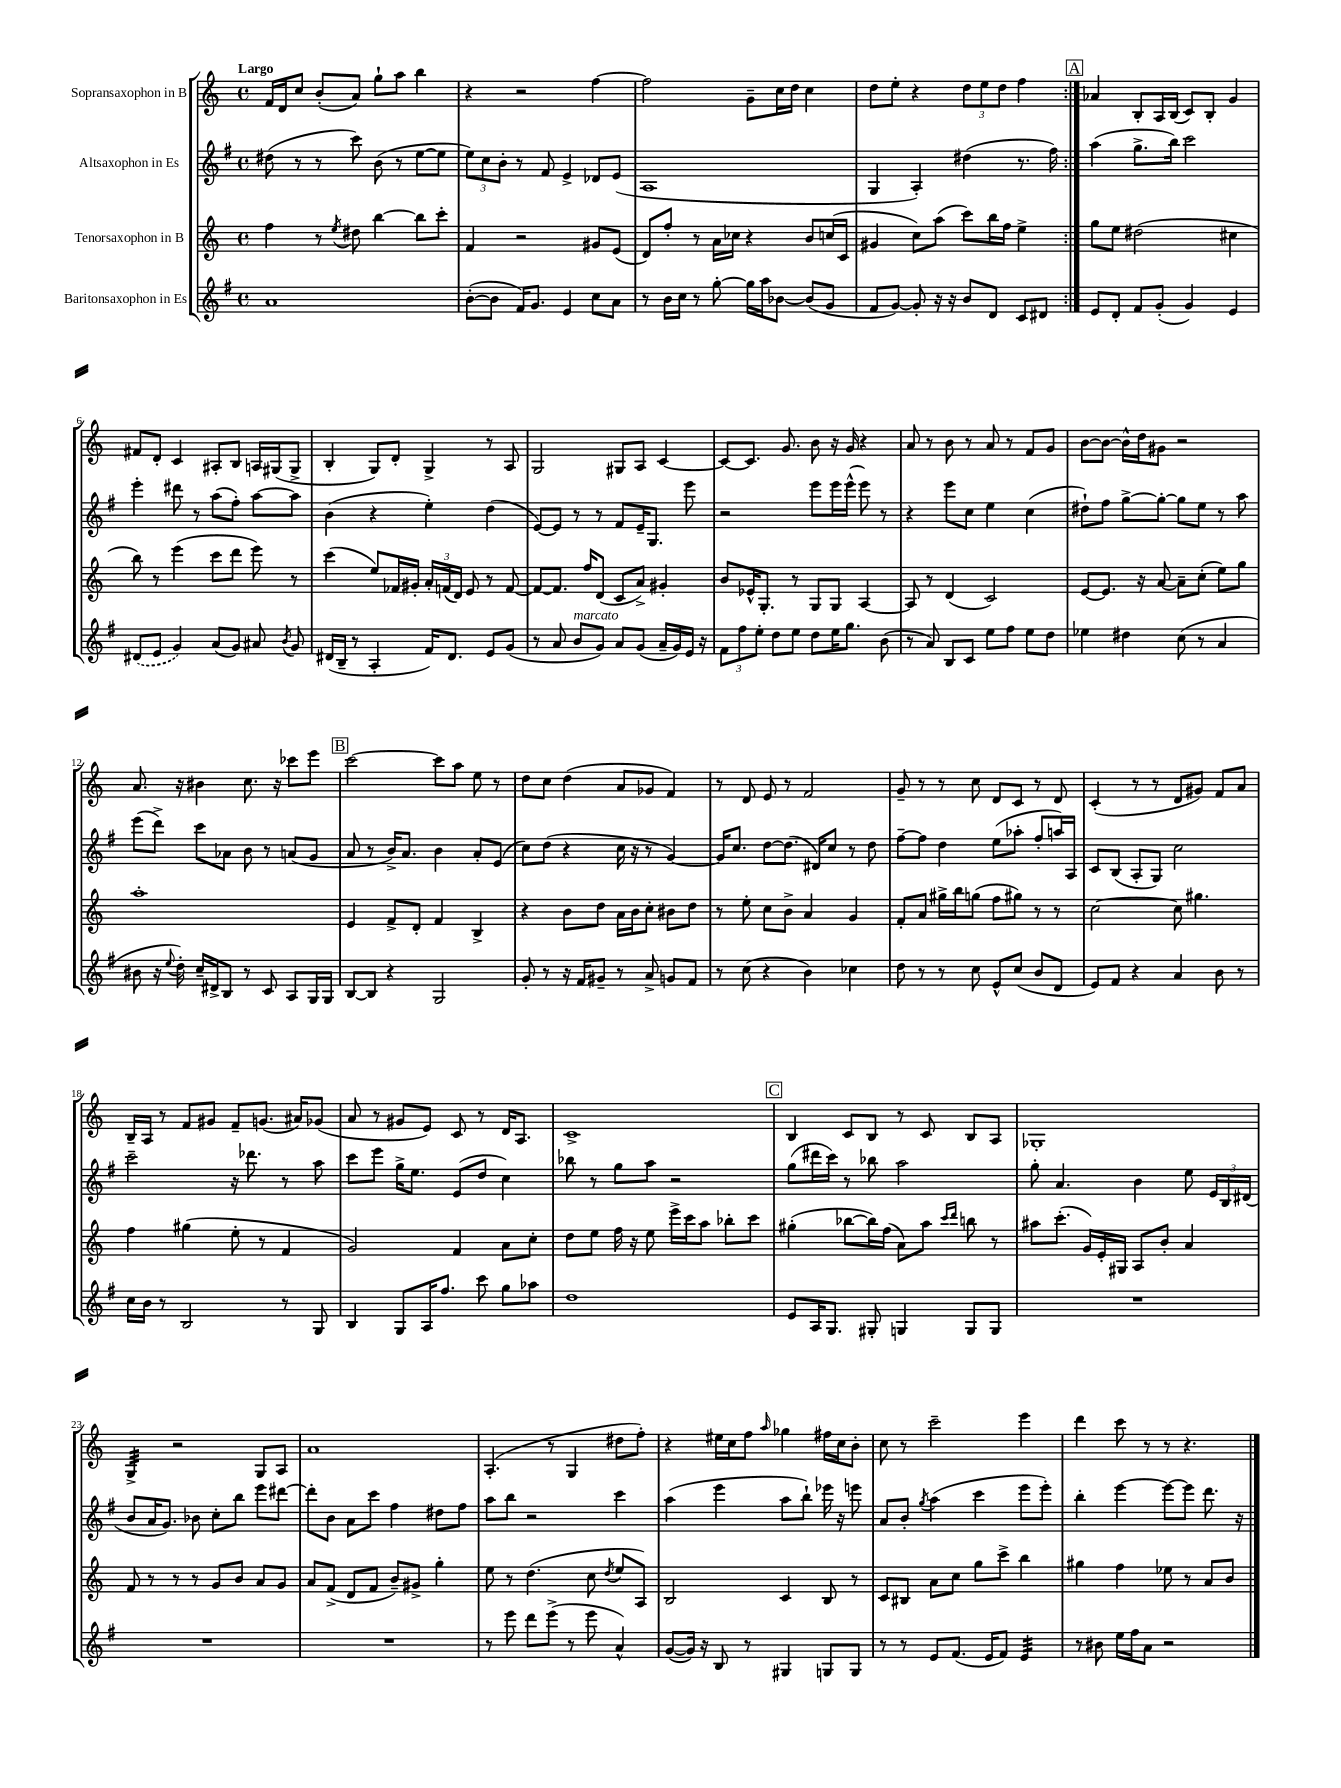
<<
\new StaffGroup <<
\new Staff = "s0" \with { instrumentName = "Sopransaxophon in B" } {
    \clef treble \key c \major \defaultTimeSignature \time 4/4 \tempo "Largo"
    \autoBeamOff \repeat volta 2 { f'16[ d'16 c''8] b'8[-.( a'8]) g''8[-! a''8] b''4 |
    r4 r2 f''4~ |
    f''2 g'8[-- c''16 d''16] c''4 |
    d''8[ e''8]-. r4 \tuplet 3/2 { d''8[ e''8 d''8] } f''4 | }
    \mark \markup { \box "A" } aes'4 b8[-. a16 b16]( c'8[) b8]-. g'4 |
    fis'8[ d'8]-. c'4 ais8[-. b8] a16[ gis16( gis8]-> |
    b4-. g8[) d'8]-. g4-> r8 a8 |
    g2 gis8[ a8] c'4~ |
    c'8[~ c'8.] g'8. b'8 r16 g'16 r4 |
    a'8 r8 b'8 r8 a'8 r8 f'8[ g'8] |
    b'8[~ b'8]~ b'16[-^ d''16 gis'8] r2 |
    a'8. r16 bis'4 c''8. r16 ces'''8[ e'''8] |
    \mark \markup { \box "B" } c'''2~ c'''8[ a''8] e''8 r8 |
    d''8[ c''8] d''4( a'8[ ges'8] f'4) |
    r8 d'8 e'8 r8 f'2 |
    g'8-- r8 r8 c''8 d'8[ c'8] r8 d'8 |
    c'4-.( r8 r8 d'8[ gis'8]) f'8[ a'8] |
    b16[-- a16] r8 f'8[ gis'8] f'8[-- g'8.]( ais'16[) ges'8]( |
    a'8 r8 gis'8[ e'8]) c'8 r8 d'16[ a8.] |
    c'1-> |
    \mark \markup { \box "C" } b4 c'8[ b8] r8 c'8 b8[ a8] |
    ges1-. |
    g4:32-> r2 g8[ a8] |
    a'1 |
    a4.-.( r8 g4 dis''8[ f''8]-.) |
    r4 eis''16[ c''16 f''8] \grace { a''16 } ges''4 fis''16[ c''16 b'8]-. |
    c''8 r8 c'''2-- e'''4 |
    d'''4 c'''8 r8 r8 r4. \bar "|." |
}
\new Staff = "s1" \with { instrumentName = "Altsaxophon in Es" } {
    \clef treble \key g \major \defaultTimeSignature \time 4/4
    \autoBeamOff \repeat volta 2 { dis''8( r8 r8 c'''8) b'8( r8 e''8[~ e''8] |
    \tuplet 3/2 { e''8[) c''8 b'8]-. } r8 fis'8 e'4-> des'8[ e'8]( |
    a1 |
    g4 a4-.) dis''4( r8. fis''16) | }
    \mark \markup { \box "A" } a''4( g''8.[-> b''16]) c'''2 |
    e'''4-. dis'''8 r8 a''8[( fis''8]-.) a''8[~ a''8] |
    b'4( r4 e''4-.) d''4( |
    e'8[~) e'8] r8 r8 fis'8[ e'16-- g8.] e'''8 |
    r2 e'''8[ e'''16 e'''16]-^( e'''8) r8 |
    r4 e'''8[ c''8] e''4 c''4( |
    dis''8[-!) fis''8] g''8[~-> g''8]~-. g''8[ e''8] r8 a''8 |
    e'''8[( d'''8]->) c'''8[ aes'8] b'8 r8 a'8[( g'8] |
    \mark \markup { \box "B" } a'8 r8 b'16[->) a'8.] b'4 a'8[-. e'8]( |
    c''8[) d''8]( r4 c''16 r16 r8 g'4~) |
    g'16[ c''8.] d''8[~ d''8.]( dis'16[) c''8] r8 d''8 |
    fis''8[~-- fis''8] d''4 e''8[( aes''8]-. fis''8[-. a''16) a16] |
    c'8[ b8]( a8[-. g8]) c''2 |
    c'''2-- r16 des'''8. r8 a''8 |
    c'''8[ e'''8] g''16[-> e''8.] e'8[( d''8] c''4) |
    bes''8 r8 g''8[ a''8] r2 |
    \mark \markup { \box "C" } g''8[( dis'''16 c'''16]) r8 bes''8 a''2 |
    g''8-. a'4. b'4 e''8 \tuplet 3/2 { e'16[ b16 dis'16]( } |
    b'8[ a'16 g'8.]) bes'8 c''8[-. b''8] e'''8[ dis'''8]~ |
    dis'''8[-. b'8] a'8[ c'''8] fis''4 dis''8[ fis''8] |
    a''8[ b''8] r2 c'''4 |
    a''4( e'''4 a''8[ b''8]-!) ees'''16 r16 e'''8 |
    a'8[ b'8]-. \acciaccatura { g''8 } a''4( c'''4 e'''8[ e'''8]-.) |
    b''4-. e'''4~ e'''8[~ e'''8] d'''8. r16 \bar "|." |
}
\new Staff = "s2" \with { instrumentName = "Tenorsaxophon in B" } {
    \clef treble \key c \major \defaultTimeSignature \time 4/4
    \autoBeamOff \repeat volta 2 { f''4 r8 \acciaccatura { e''8 } dis''8 b''4~ b''8[ c'''8]-. |
    f'4 r2 gis'8[ e'8]( |
    d'8[) f''8]-. r8 a'16[ ces''16] r4 b'8[ c''16( c'16] |
    gis'4 c''8[) a''8]( c'''8[) b''16 f''16] e''4-> | }
    \mark \markup { \box "A" } g''8[ e''8] dis''2( cis''4 |
    b''8) r8 e'''4( c'''8[ d'''8] e'''8) r8 |
    c'''4( e''8[) fes'16 gis'16]-. \tuplet 3/2 { a'16[-. f'16( d'16]) } e'8 r8 f'8~ |
    f'8[~ f'8.] f''16[ d'8]( c'8[ a'8]->) gis'4-. |
    b'8[ ees'16-^ g8.]-. r8 g8[ g8] a4~ |
    a8 r8 d'4( c'2) |
    e'8[~ e'8.] r16 a'8~ a'8[-- c''8]-.( e''8[) g''8] |
    a''1-. |
    \mark \markup { \box "B" } e'4 f'8[-> d'8]-. f'4 b4-> |
    r4 b'8[ d''8] a'16[ b'16 c''8]-. bis'8[ d''8] |
    r8 e''8-. c''8[ b'8]-> a'4 g'4 |
    f'8[-. a'8] gis''16[-> b''16 g''8]( f''8[ gis''8]) r8 r8 |
    c''2~ c''8 gis''4. |
    f''4 gis''4( e''8-. r8 f'4 |
    g'2) f'4 a'8[ c''8]-. |
    d''8[ e''8] f''16 r16 e''8 e'''16[-> c'''16 a''8] bes''8[-. c'''8] |
    \mark \markup { \box "C" } gis''4-.( bes''8[~ bes''16) f''16]( a'8[) a''8] \grace { c'''16[ d'''16] } b''8 r8 |
    ais''8[ c'''8.]-.( g'16[) e'16-. gis16] a8[ b'8]-. a'4 |
    f'8 r8 r8 r8 g'8[ b'8] a'8[ g'8] |
    a'8[ f'8]->( d'8[ f'8] b'8[--) gis'8]-> g''4-. |
    e''8 r8 d''4.( c''8 \acciaccatura { d''8 } e''8[ a8]) |
    b2 c'4 b8 r8 |
    c'8[ bis8] a'8[ c''8] g''8[ c'''8]-> b''4 |
    gis''4 f''4 ees''8 r8 a'8[ b'8] \bar "|." |
}
\new Staff = "s3" \with { instrumentName = "Baritonsaxophon in Es" } {
    \clef treble \key g \major \defaultTimeSignature \time 4/4
    \autoBeamOff \repeat volta 2 { a'1 |
    b'8[~-.( b'8] fis'16[) g'8.] e'4 c''8[ a'8] |
    r8 b'16[ c''16] r8 g''8~-. g''16[ a''16 bes'8]~ bes'8[( g'8] |
    fis'8[ g'8]~) g'8-. r16 r16 b'8[ d'8] c'8[ dis'8] | }
    \mark \markup { \box "A" } e'8[ d'8]-. fis'8[ g'8]-.( g'4) e'4 |
    \once \slurDashed dis'8[( e'8] g'4) a'8[( g'8]) ais'8 \acciaccatura { b'8 } g'8 |
    dis'16[( b16]-- r8 a4-. fis'16[) dis'8.] e'8[ g'8]( |
    r8 a'8 b'8[^\markup { \italic "marcato" } g'8]) a'8[ g'8]( a'16[-- g'16) e'16] r16 |
    \tuplet 3/2 { fis'8[ fis''8 e''8]-. } d''8[ e''8] d''8[ e''16 g''8.] b'8( |
    r8 a'8) b8[ c'8] e''8[ fis''8] e''8[ d''8] |
    ees''4 dis''4 c''8( r8 a'4 |
    bis'8 r16 \appoggiatura { e''8 } d''16-.) c''16[-- dis'16-> b8] r8 c'8 a8[ g16 g16] |
    \mark \markup { \box "B" } b8[~ b8] r4 g2 |
    g'8-. r8 r16 fis'16[ gis'8]-- r8 a'8-> g'8[ fis'8] |
    r8 c''8( r4 b'4) ces''4 |
    d''8 r8 r8 c''8 e'8[-^ c''8]( b'8[ d'8] |
    e'8[) fis'8] r4 a'4 b'8 r8 |
    c''16[ b'16] r8 b2 r8 g8 |
    b4 g8[ a16 fis''8.] c'''8 g''8[ aes''8] |
    d''1 |
    \mark \markup { \box "C" } e'8[ a16 g8.] gis8-. g4 g8[ g8] |
    R1 |
    R1 |
    R1 |
    r8 e'''8 d'''8[ e'''8]->( r8 e'''8 a'4-^) |
    g'8[~( g'16]) r16 b8 r8 gis4 g8[ g8] |
    r8 r8 e'8[ fis'8.]( e'16[ fis'8]) e'4:32 |
    r8 bis'8 e''16[ fis''16 a'8] r2 \bar "|." |
}
>>
>>
